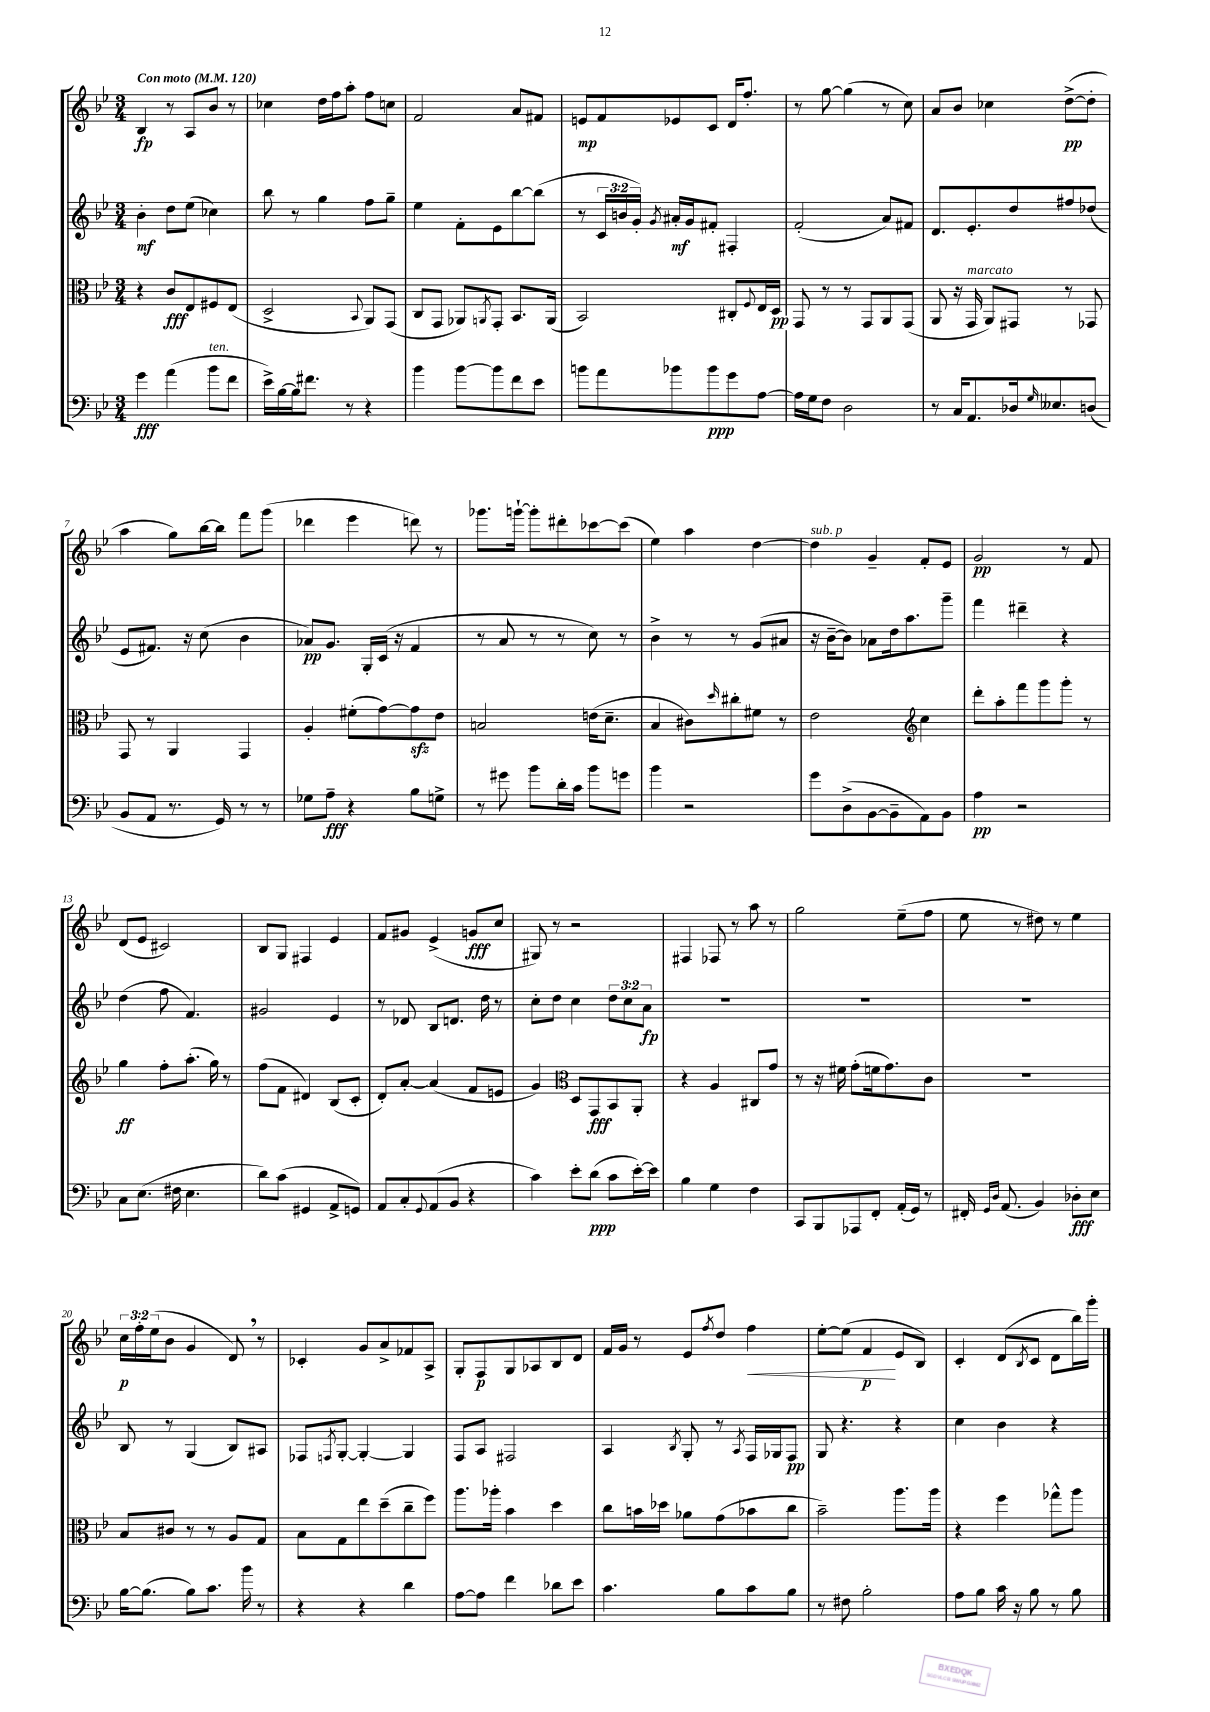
<<
\new StaffGroup <<
\new Staff = "s0" {
    \clef treble \key bes \major \numericTimeSignature \time 3/4 \override Staff.TupletNumber.text = #tuplet-number::calc-fraction-text \tempo "Con moto" 4 = 120
    bes4\fp r8 a8 bes'8 r8 |
    ces''4 d''16 f''16 a''8-. f''8 c''8 |
    f'2 a'8 fis'8 |
    e'8\mp f'8 ees'8 c'8 d'16 f''8.-. |
    r8 g''8~ g''4( r8 c''8) |
    a'8 bes'8 ces''4 d''8~->\pp( d''8-. |
    a''4 g''8) bes''16~ bes''16 f'''8 g'''8( |
    des'''4 ees'''4 d'''8) r8 |
    ges'''8. g'''16~-! g'''8-. dis'''8-. ces'''8~ ces'''8( |
    ees''4) a''4 d''4~ |
    d''4^\markup { \italic "sub. p" } g'4-- f'8-. ees'8 |
    g'2\pp r8 f'8 |
    d'8( ees'8 cis'2) |
    bes8 g8 fis4 ees'4 |
    f'8 gis'8 ees'4->( g'8\fff c''8 |
    gis8) r8 r2 |
    fis4 fes8 r8 a''8 r8 |
    g''2 ees''8--( f''8 |
    ees''8 r8 dis''8) r8 ees''4 |
    \tuplet 3/2 { c''16\p f''16-. ees''16( } bes'8 g'4 d'8) \breathe r8 |
    ces'4-. g'8 a'8-> fes'8 a8-> |
    g8-. f8\p g8 aes8 bes8 d'8 |
    f'16 g'16 r8 ees'8 \acciaccatura { f''8 } d''8 f''4\< |
    ees''8~-. ees''8( f'4\p\! ees'8 bes8) |
    c'4-. d'8( \acciaccatura { bes8 } c'8 d'8 bes''16) g'''16-. \bar "|." |
}
\new Staff = "s1" {
    \clef treble \key bes \major \numericTimeSignature \time 3/4 \override Staff.TupletNumber.text = #tuplet-number::calc-fraction-text
    bes'4-.\mf d''8 ees''8( ces''4) |
    bes''8 r8 g''4 f''8 g''8-- |
    ees''4 f'8-. ees'8 bes''8~ bes''8( |
    r8 \tuplet 3/2 { c'16 b'16 g'16-.) } \acciaccatura { g'8 } ais'16-.\mf g'16 fis'8-. fis4-. |
    f'2-.( a'8) fis'8 |
    d'8. ees'8.-. d''8 fis''8 des''8( |
    ees'8 fis'8.) r16 c''8( bes'4 |
    aes'8\pp) g'8. g16-. c'16( r16 f'4 |
    r8 a'8 r8 r8 c''8) r8 |
    bes'4-> r8 r8 g'8( ais'8 |
    r16 bes'16~-- bes'8) aes'8 d''16 a''8. g'''8-- |
    f'''4 dis'''4-- r4 |
    d''4( f''8 f'4.) |
    gis'2 ees'4 |
    r8 des'8 bes8 d'8. d''16 r8 |
    c''8-. d''8 c''4 \tuplet 3/2 { d''8 c''8 a'8\fp } |
    R2. |
    R2. |
    R2. |
    bes8 r8 g4( bes8) ais8 |
    fes8 \acciaccatura { f8 } g8~-. g4~-. g4 |
    f8 a8 fis2 |
    a4 \acciaccatura { bes8 } g8-. r8 \acciaccatura { a8 } f16 ges16 f8\pp |
    g8 r4. r4 |
    c''4 bes'4 r4 \bar "|." |
}
\new Staff = "s2" {
    \clef alto \key bes \major \numericTimeSignature \time 3/4
    r4 c'8\fff ees8 fis8 ees8( |
    d2-> \appoggiatura { bes,8 } a,8) g,8( |
    c8 g,8 aes,8) \acciaccatura { a,8 } g,8-. bes,8. a,16( |
    bes,2) cis8-. \appoggiatura { f8 } ees16 d16\pp |
    g,8 r8 r8 g,8 a,8 g,8( |
    a,8 r16 g,16^\markup { \italic "marcato" } a,8) gis,8 r8 ges,8 |
    g,8 r8 a,4 g,4 |
    a4-. fis'8-.( g'8~) g'8\sfz ees'8 |
    b2 e'16( d'8.-- |
    bes4 cis'8) \grace { d''16 } cis''8-. fis'8 r8 |
    ees'2 \clef treble c''4 |
    d'''8-. a''8-. f'''8 g'''8 g'''8-. r8 |
    g''4\ff f''8-. a''8.-.( g''16) r8 |
    f''8( f'8 dis'4) bes8( c'8-. |
    d'8-.) a'8~-. a'4( f'8 e'8 |
    g'4) \clef alto d8 g,8\fff bes,8 a,8-. |
    r4 a4 cis8 g'8 |
    r8 r16 fis'16 g'8-.( f'16 g'8.) c'8 |
    R2. |
    bes8 cis'8 r8 r8 a8 g8 |
    bes8 g8 ees''8 d''8--( c''8-- f''8) |
    a''8. aes''16-. bes'4 d''4 |
    c''8 b'16 des''16 aes'8 g'8( bes'8 c''8 |
    bes'2--) a''8. a''16 |
    r4 f''4 ges''8-^ a''8 \bar "|." |
}
\new Staff = "s3" {
    \clef bass \key bes \major \numericTimeSignature \time 3/4
    g'4\fff a'4( bes'8^\markup { \italic "ten." } f'8 |
    ees'16->) bes16~ bes16 fis'8. r8 r4 |
    bes'4 bes'8~ bes'8 f'8 ees'8 |
    b'8 a'8 bes'8 bes'8\ppp g'8 a8~ |
    a16 g16 f8 d2 |
    r8 c16 a,8. des16 \grace { g16 } eeses8. d8( |
    bes,8 a,8 r8. g,16) r8 r8 |
    ges8 a8--\fff r4 bes8 g8-> |
    r8 gis'8 bes'8 d'16-. c'16 bes'8 g'8 |
    bes'4 r2 |
    g'8 d8->( bes,8~ bes,8-- a,8) bes,8 |
    a4\pp r2 |
    c8 ees8.( fis16 ees4. |
    d'8) c'8( gis,4 a,8-> g,8) |
    a,8 c8-. \appoggiatura { g,8 } a,8( bes,8 r4 |
    c'4) ees'8-. d'8\ppp( c'8 ees'16~-.) ees'16 |
    bes4 g4 f4 |
    c,8 bes,,8 aes,,8 f,8-. a,16-.( g,16) r8 |
    fis,16-. \grace { g,16 d16 } a,8.( bes,4) des8-.\fff ees8 |
    bes16~ bes8.( bes8) c'8. bes'16 r8 |
    r4 r4 d'4 |
    a8~ a8 f'4 des'8 ees'8 |
    c'4. bes8 c'8 bes8 |
    r8 fis8 bes2-. |
    a8 bes8 c'16 r16 bes8 r8 bes8 \bar "|." |
}
>>
>>
